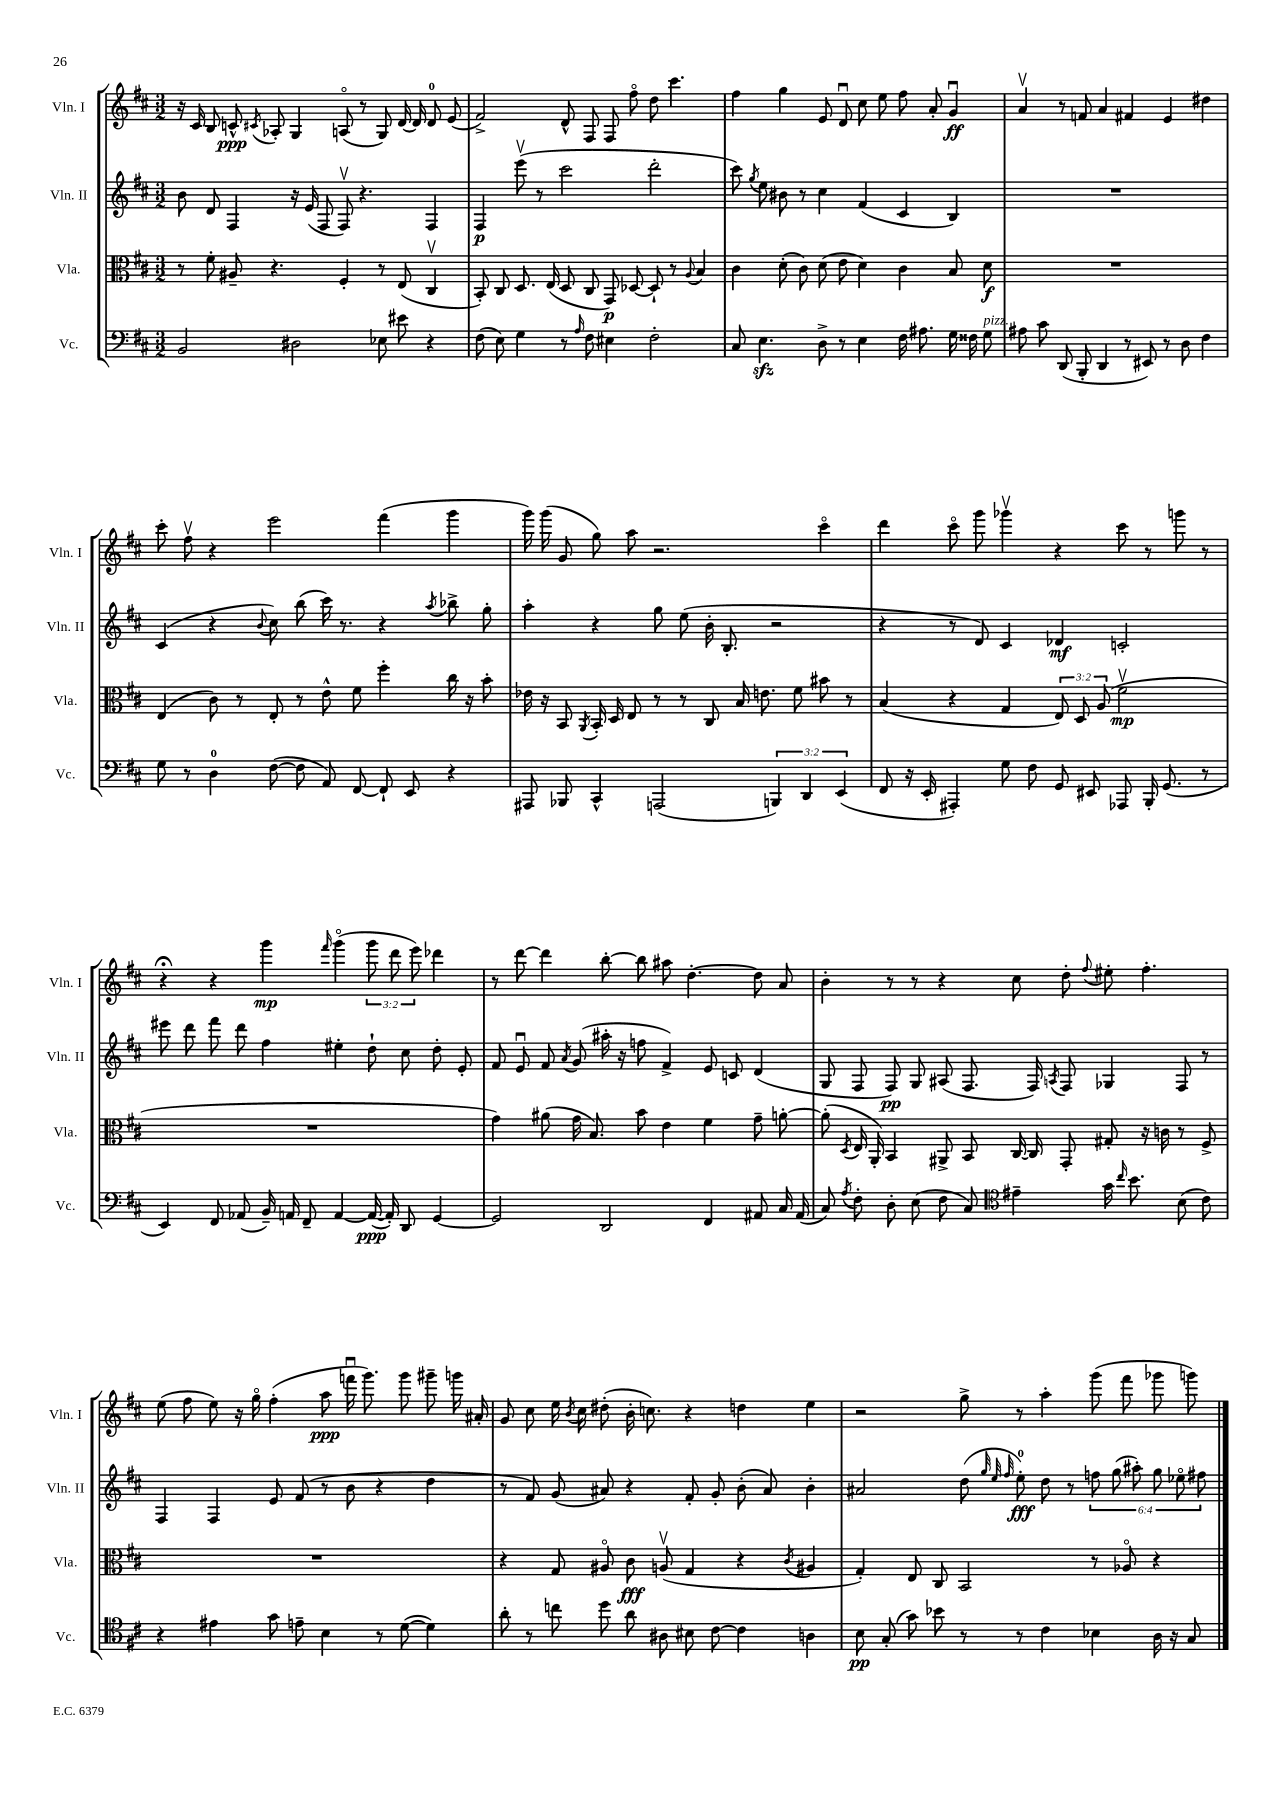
<<
\new StaffGroup <<
\new Staff = "s0" \with { instrumentName = "Vln. I" shortInstrumentName = "Vln. I" } {
    \clef treble \key d \major \numericTimeSignature \time 3/2 \override Staff.TupletNumber.text = #tuplet-number::calc-fraction-text
    \autoBeamOff r16 cis'16 b8 c'8-^\ppp \acciaccatura { cis'8 } aes8-. g4 a8\flageolet( r8 g8) d'16~ d'16 d'8-0 e'8( |
    fis'2->) d'8-^ fis8 fis8 fis''8\flageolet d''8 cis'''4. |
    fis''4 g''4 e'8 d'8\downbow cis''8 e''8 fis''8 a'8-. g'4\downbow\ff |
    a'4\upbow r8 f'8 a'4 fis'4 e'4 dis''4 |
    cis'''8-. fis''8\upbow r4 e'''2 fis'''4( g'''4 |
    g'''16) g'''16( g'8 g''8) a''8 r2. cis'''4\flageolet |
    d'''4 cis'''8\flageolet g'''8 ges'''4\upbow r4 cis'''8 r8 g'''8 r8 |
    r4\fermata r4 g'''4\mp \grace { fis'''16 } g'''4\flageolet( \tuplet 3/2 { g'''8 d'''8 e'''8) } des'''4 |
    r8 d'''8~ d'''4 b''8~-. b''8 ais''8 d''4.~-. d''8 a'8 |
    b'4-. r8 r8 r4 cis''8 d''8-. \appoggiatura { fis''8 } eis''8-. fis''4.-. |
    e''8( fis''8 e''8) r16 g''16\flageolet fis''4-.( a''8\ppp f'''16\downbow g'''8.) g'''8 gis'''8-- g'''16 ais'16-. |
    g'8 cis''8 e''16 \acciaccatura { b'8 } cis''16 dis''8-.( b'16-. c''8.) r4 d''4 e''4 |
    r2 g''8-> r8 a''4-. g'''8( fis'''8 ges'''8 g'''8) \bar "|." |
}
\new Staff = "s1" \with { instrumentName = "Vln. II" shortInstrumentName = "Vln. II" } {
    \clef treble \key d \major \numericTimeSignature \time 3/2 \override Staff.TupletNumber.text = #tuplet-number::calc-fraction-text
    \autoBeamOff b'8 d'8 fis4 r16 e'16( fis8 fis8\upbow) r4. fis4 |
    fis4\p e'''8\upbow( r8 cis'''2 d'''2-. |
    cis'''8) \acciaccatura { g''8 } e''8 bis'8 r8 cis''4 fis'4( cis'4 b4) |
    R1. |
    cis'4( r4 \appoggiatura { b'8 } cis''8) b''8( cis'''16) r8. r4 \acciaccatura { a''8 } bes''8-> g''8-. |
    a''4-. r4 g''8 e''8( b'16-. b8.-. r2 |
    r4 r8 d'8) cis'4 des'4\mf c'2-. |
    eis'''8 d'''8 fis'''8 d'''8 fis''4 eis''4-. d''8-! cis''8 d''8-. e'8-. |
    fis'8 e'8\downbow fis'8 \acciaccatura { a'8 } g'8( ais''16-. r16 f''8 fis'4->) e'8 c'8 d'4( |
    g8 fis8 fis8\pp) g8 ais8( fis8. fis16) \acciaccatura { a8 } fis8 ges4 fis8 r8 |
    fis4 fis4 e'8 fis'8( r8 b'8 r4 d''4 |
    r8 fis'8) g'8( ais'8) r4 fis'8-. g'8-. b'8-.( ais'8) b'4-. |
    ais'2 d''8( \grace { g''32 e''32 fis''32 } e''8-0-.\fff) d''8 r8 \tuplet 6/4 { f''8 g''8( ais''8-.) g''8 ees''8\flageolet fis''8 } \bar "|." |
}
\new Staff = "s2" \with { instrumentName = "Vla." shortInstrumentName = "Vla." } {
    \clef alto \key d \major \numericTimeSignature \time 3/2 \override Staff.TupletNumber.text = #tuplet-number::calc-fraction-text
    \autoBeamOff r8 fis'8-. ais8-- r4. fis4-. r8 e8( cis4\upbow |
    b,8-.) cis8 d8. e16( d8 cis8 g,8\p) des8~ des8-! r8 \appoggiatura { a8 } b4 |
    cis'4 d'8-.( cis'8) d'8( e'8 d'4) cis'4 b8 d'8\f |
    R1. |
    e4( cis'8) r8 e8-. r8 e'8-^ fis'8 fis''4-. cis''16 r16 b'8-. |
    ees'16 r16 b,8 \acciaccatura { a,8 } b,16-. d16 e8 r8 r8 cis8 b16 e'8. fis'8 bis'8 r8 |
    b4( r4 g4 \tuplet 3/2 { e8) d8 a8( } fis'2\upbow\mp |
    R1. |
    g'4) ais'8( g'16 b8.) b'8 e'4 fis'4 g'8-- a'8~-. |
    a'8-.( \acciaccatura { d8 } e16 a,16-.) b,4 ais,8-> b,8 cis16~ cis16 g,8-. gis8-. r16 c'16 r8 fis8-> |
    R1. |
    r4 g8 ais8\flageolet cis'8\fff a8\upbow( g4 r4 \acciaccatura { cis'8 } ais4 |
    g4-.) e8 cis8 b,2 r8 aes8\flageolet r4 \bar "|." |
}
\new Staff = "s3" \with { instrumentName = "Vc." shortInstrumentName = "Vc." } {
    \clef bass \key d \major \numericTimeSignature \time 3/2 \override Staff.TupletNumber.text = #tuplet-number::calc-fraction-text
    \autoBeamOff b,2 dis2 ees8 eis'8 r4 |
    fis8( e8) g4 r8 \grace { a16 } fis8 eis4 fis2-. |
    cis8 e4.\sfz d8-> r8 e4 fis16 ais8. g16 fisis16 g8^\markup { \italic "pizz." } |
    ais8 cis'8 d,8( b,,8-. d,4 r8 eis,8) r8 d8 fis4 |
    g8 r8 d4-0 fis8~( fis8 a,8) fis,8~ fis,8-! e,8 r4 |
    ais,,8 bes,,8 cis,4-^ a,,2( \tuplet 3/2 { b,,4) d,4 e,4( } |
    fis,8 r16 e,16-. ais,,4-.) g8 fis8 g,8 eis,8 aes,,8 b,,16-. g,8.( r8 |
    e,4) fis,8 aes,8( b,16--) a,16 fis,8-- a,4~ a,16~\ppp( a,16-.) d,8 g,4~ |
    g,2 d,2 fis,4 ais,8 cis16 ais,16( |
    cis8) \acciaccatura { a8 } fis8-. d8-. e8( fis8 cis8) \clef tenor eis'4-- g'16 \grace { cis''16 } b'8. b8( cis'8) |
    r4 eis'4 g'8 e'8-- b4 r8 d'8~( d'4) |
    a'8-. r8 c''8 d''8 a'8 ais8 bis8 cis'8~ cis'4 a4 |
    b8\pp g8-.( g'8) bes'8 r8 r8 cis'4 bes4 a16 r16 g8 \bar "|." |
}
>>
>>
\layout { \context { \Score \remove "Bar_number_engraver" } }
